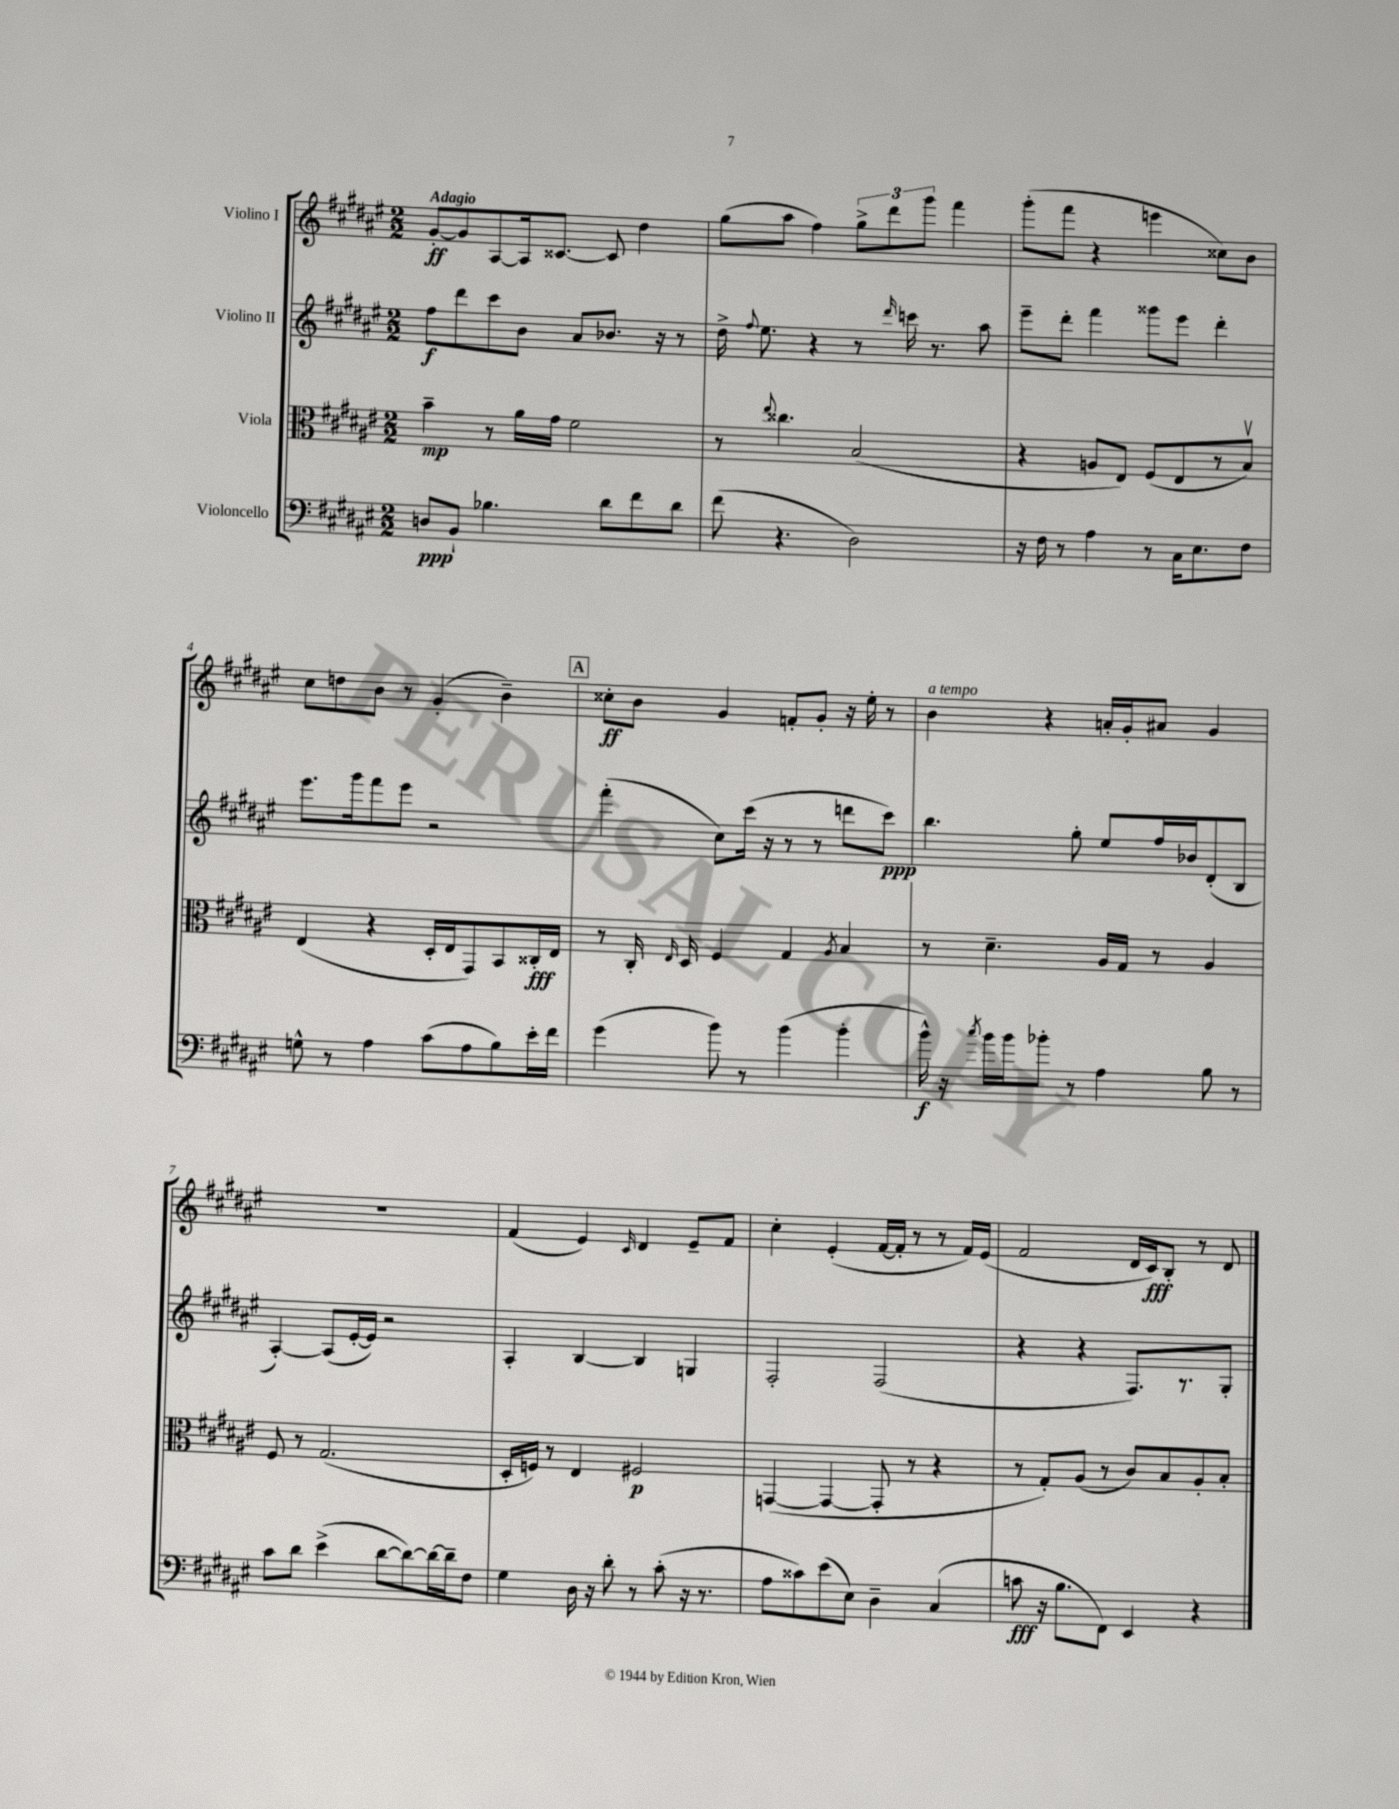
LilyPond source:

<<
\new StaffGroup <<
\new Staff = "s0" \with { instrumentName = "Violino I" } {
    \clef treble \key fis \major \numericTimeSignature \time 2/2 \tempo "Adagio"
    \autoBeamOff gis'8[~-.\ff gis'8 ais8~ ais16 cisis'8.]~ cisis'8 dis''4 |
    gis''8[( ais''8] fis''4) \tuplet 3/2 { gis''8[-> dis'''8 gis'''8] } fis'''4 |
    gis'''8[-.( fis'''8] r4 e'''4 cisis''8[) b'8] |
    cis''8[ d''8 b'8] r8 gis'4-.( b'4--) |
    \mark \markup { \box "A" } cisis''8[-.\ff b'8] gis'4 f'8[-. gis'8]-. r16 eis''16-. r8 |
    b'4^\markup { \italic "a tempo" } r4 a'16[-. gis'16-. ais'8] gis'4 |
    R1 |
    fis'4( eis'4) \grace { cis'16 } dis'4 eis'8[-- fis'8] |
    cis''4-. eis'4-.( fis'16[~ fis'16]-. r8 r8 fis'16[) eis'16]( |
    fis'2 dis'16[ cis'16\fff) b8]-. r8 dis'8 \bar "|." |
}
\new Staff = "s1" \with { instrumentName = "Violino II" } {
    \clef treble \key fis \major \numericTimeSignature \time 2/2
    \autoBeamOff fis''8[\f dis'''8 cis'''8 b'8] ais'8[ bes'8.] r16 r8 |
    dis''16-> \appoggiatura { fis''8 } eis''8. r4 r8 \grace { dis'''16 } c'''16 r8. ais''8 |
    eis'''8[-- dis'''8]-. fis'''4 gisis'''8[ eis'''8] dis'''4-. |
    eis'''8.[ gis'''16 fis'''8 eis'''8] r2 |
    \mark \markup { \box "A" } fis'''4-.( cis''8[) cis'''16]( r16 r8 r8 d'''8[ cis'''8]\ppp) |
    b''4. gis''8-. eis''8[ fis''16 bes'16 dis'8-.( b8] |
    ais4~-.) ais8[( eis'16~-. eis'16]) r2 |
    ais4-. b4~ b4 g4 |
    fis2-. fis2( |
    r4 r4 fis8.[) r8. gis8]-. \bar "|." |
}
\new Staff = "s2" \with { instrumentName = "Viola" } {
    \clef alto \key fis \major \numericTimeSignature \time 2/2
    \autoBeamOff b'4--\mp r8 ais'16[ gis'16] fis'2 |
    r8 \appoggiatura { eis''8 } cisis''4. b2( |
    r4 a8[ eis8]) fis8[( eis8 r8 b8]\upbow) |
    eis4( r4 dis16[-. eis16 gis,8) b,8 cisis16-.\fff eis16] |
    \mark \markup { \box "A" } r8 cis16-. \grace { eis16 } dis16 fis4 gis4 \acciaccatura { ais8 } b4 |
    r8 dis'4.-- ais16[ gis16] r8 ais4 |
    fis8 r8 gis2.( |
    dis16[-. f16]) r8 eis4 fis2\p |
    g,4~( g,4~ g,8-. r8 r4 |
    r8 gis8[-.) ais8]( r8 cis'8[) b8 ais8-. b8]-. \bar "|." |
}
\new Staff = "s3" \with { instrumentName = "Violoncello" } {
    \clef bass \key fis \major \numericTimeSignature \time 2/2
    \autoBeamOff d8[\ppp b,8]-! bes4. dis'8[ fis'8 dis'8] |
    fis'8( r4. dis2) |
    r16 fis16 r8 ais4 r8 cis16[ eis8. fis8] |
    g8-^ r8 ais4 cis'8[( ais8 b8) eis'16-. fis'16] |
    \mark \markup { \box "A" } gis'4( b'8) r8 b'4( b'4-. |
    b'16-^\f) r16 \acciaccatura { cis''8 } b'16[ b'16 bes'8]-. r8 ais4 b8 r8 |
    cis'8[ dis'8] eis'4->( dis'8[~ dis'8~) dis'16~ dis'16-- fis8] |
    gis4 dis16 r16 dis'8-. r8 cis'8-.( r16 r8. |
    ais8[ cisis'8) eis'8( eis8]) dis4-- cis4( |
    c'8\fff r16 b8.[ fis,8]) eis,4 r4 \bar "|." |
}
>>
>>
